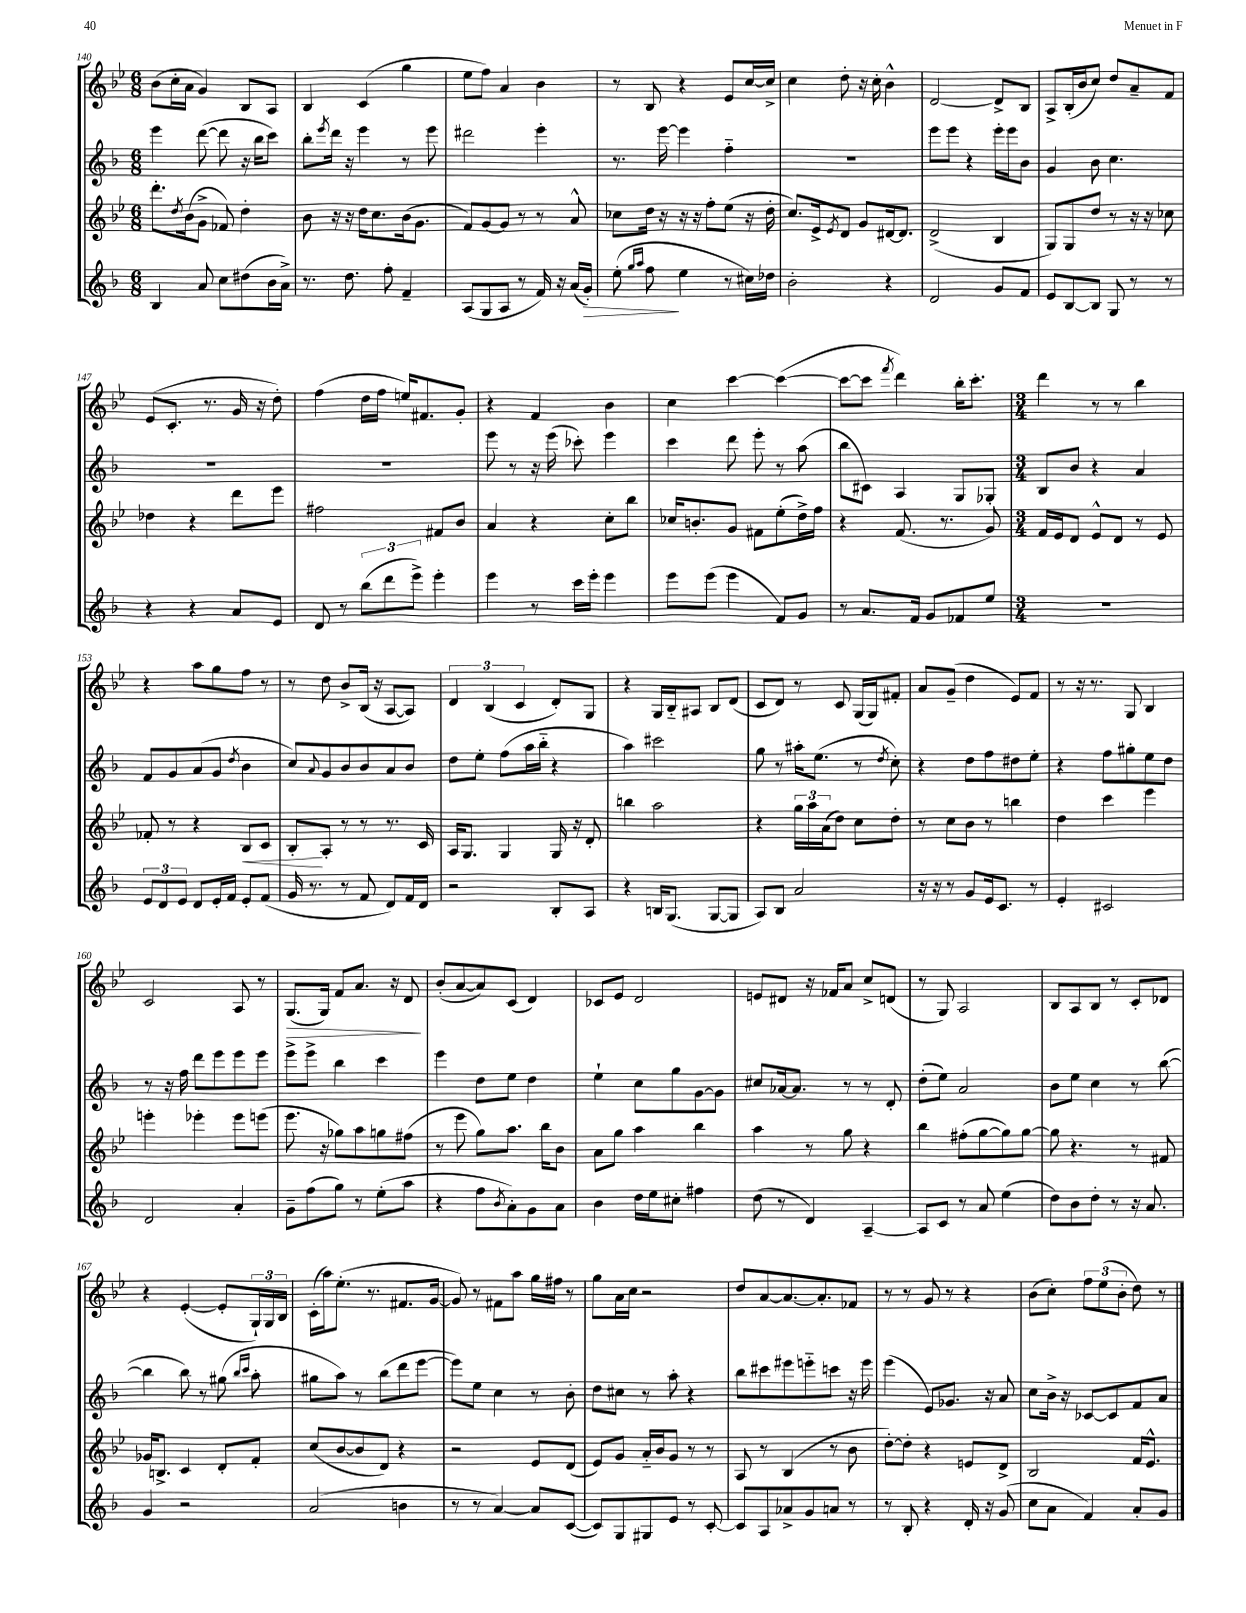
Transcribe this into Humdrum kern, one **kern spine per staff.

**kern	**kern	**kern	**kern
*staff4	*staff3	*staff2	*staff1
*clefG2	*clefG2	*clefG2	*clefG2
*k[b-]	*k[b-e-]	*k[b-]	*k[b-e-]
*M6/8	*M6/8	*M6/8	*M6/8
4B-/	8.ddd'\L	4eee\	(8b-\L
.	.	.	16cc'\L
.	8qdd/	.	.
.	(16b-\k	.	16a\JJ
8a/	8g^\J	([8ddd\	4g/)
8cc\L	8f-/)	8ddd\]	.
(8dd#\	4dd'\	16r	8B-/L
.	.	16bb-\LK	.
16b-\L	.	8ccc\J)	8A/J
16a^\JJ)	.	.	.
=	=	=	=
8.r	8b-\	8bb-'\L	4B-/
.	.	8qeee/	.
.	16r	16ddd\Jk	.
8.dd\	16r	16r	.
.	16dd\LK	4eee\	(4c/
.	8.cc\	.	.
8ff'\	.	.	.
4f~/	(16b-\k	8r	4gg\
.	8.g\J	.	.
.	.	8eee\	.
=	=	=	=
(8A/L	8f/L)	2ddd#\	8ee-\L
8G/	[8g/	.	8ff\J)
8A/J	8g/]J	.	4a/
8r	8r	.	.
16f/)	8r	4eee'\	4b-\
16r	.	.	.
(16a/LL	8a^^/	.	.
16g'/JJ)	.	.	.
=	=	=	=
(8ee'\	8cc-\L	8.r	8r
16qqgg/LL	.	.	.
16qqaa/JJ	.	.	.
8ff\	16dd\Jk	.	8B-/
.	16r	[16eee\	.
4ee\	16r	4eee\]	4r
.	16r	.	.
.	8ff'\L	.	.
8r	(8ee-\J	4ff'~\	8e-/L
16cc#\LL)	16r	.	[16cc/L
16dd-\JJ	16dd'\	.	16cc^/]JJ
=	=	=	=
2b-'\	8.cc/L)	2.r	4cc\
.	16e-^/k	.	.
.	8qe-/	.	.
.	8d/J	.	8dd'\
.	8g/L	.	16r
.	.	.	16cc'\
4r	[16d#/k	.	4b-^^\
.	8.d#/]J	.	.
=	=	=	=
2d/	(2d^/	8eee\L	[2d/
.	.	8eee\J	.
.	.	4r	.
8g/L	4B-/	16eee'\LL	8d^/]L
.	.	16eee\J	.
8f/J	.	8b-\J	8B-/J
=	=	=	=
8e/L	8G/L)	4g/	8A^/L
[8B-/	8G/	.	(16B-'/L
.	.	.	16b-/J
8B-/]J	8dd/J	8b-\	8cc/J)
8G/	8r	4.cc\	8dd/L
8r	16r	.	8a~/
.	16r	.	.
8r	8cc-\	.	8f/J
=	=	=	=
4r	4dd-\	2.r	(8e-/L
.	.	.	8.c'/J
4r	4r	.	.
.	.	.	8.r
8a/L	8ddd\L	.	16g/
.	.	.	16r
8e/J	8eee-\J	.	8dd'\)
=	=	=	=
8d/	2ff#\	2.r	(4ff\
8r	.	.	.
(12bb-\L	.	.	16dd\LL
.	.	.	16ff\JJ
12ddd\	.	.	.
.	.	.	16ee/LK)
12eee^\J)	.	.	.
.	.	.	8.f#/
4eee'\	8f#/L	.	.
.	8b-/J	.	8g'/J
=	=	=	=
4eee\	4a/	8eee\	4r
.	.	8r	.
8r	4r	16r	4f/
.	.	(16eee\	.
16ccc\LL	.	8ccc-'\)	.
16eee'\JJ	.	.	.
4eee\	8cc'\L	4eee\	4b-\
.	8bb-\J	.	.
=	=	=	=
8eee\L	16cc-/LK	4ccc\	4cc\
.	8.b'/	.	.
(8eee\J	.	.	.
4eee\	8g/J	8ddd\	[4ccc\
.	8f#\L	8eee'\	.
8f/L)	(8ee-'\	8r	(4ccc\_
8g/J	16dd^\L)	(8aa\	.
.	16ff\JJ	.	.
=	=	=	=
8r	4r	8bb-\L	8ccc\_L
8.a/L	.	8c#\J)	8ccc\]J
.	.	.	8qfff/
.	(8.f/	4A/	4ddd\)
16f/Jk	.	.	.
8g/L	.	.	.
.	8.r	.	.
8f-/	.	8G/L	16bb-'\LK
.	.	.	8.ccc'\J
8ee/J	8g/)	8G-'/J	.
=	=	=	=
*M3/4	*M3/4	*M3/4	*M3/4
2.r	16f/LL	8B-/L	4ddd\
.	16e-/J	.	.
.	8d/J	8b-/J	.
.	8e-^^/L	4r	8r
.	8d/J	.	8r
.	8r	4a/	4bb-\
.	8e-/	.	.
=	=	=	=
12e/L	8f-'/	8f/L	4r
12d/	.	.	.
.	8r	8g/	.
12e/J	.	.	.
8d/L	4r	(8a/	8aa\L
16e'/L	.	8g/J	8gg\
16f/JJ	.	.	.
.	.	8qdd/	.
8e'/L	8B-/L	4b-\	8ff\J
(8f/J	8c/J	.	8r
=	=	=	=
16g/	8B-'/L	8cc/L)	8r
8.r	.	.	.
.	.	8qqa/	.
.	8A'/J	8g/	8dd\
8r	8r	8b-/	8b-^/L
8f/	8r	8b-/	(16B-/Jk
.	.	.	16r
8d/L)	8.r	8a/	[8A/L
16f/L	.	8b-/J	8A/]J)
16d/JJ	16c/	.	.
=	=	=	=
2r	16A/LK	8dd\L	6d/
.	8.G/J	.	.
.	.	8ee'\J	.
.	.	.	(6B-/
.	4G/	(8ff\L	.
.	.	.	6c/
.	.	16aa\L	.
.	.	16bb-'~\JJ	.
8B-'/L	16G/	4r	8d'/L)
.	16r	.	.
8A/J	8d'/	.	8G/J
=	=	=	=
4r	4bb\	4aa\)	4r
16B/LK	2aa\	2ccc#\	16G/LL
(8.G/J	.	.	16B-'~/J
.	.	.	8A#/J
[8G/L	.	.	8B-/L
8G/]J	.	.	(8d/J
=	=	=	=
8A/L)	4r	8gg\	8c/L
8B-/J	.	8r	8d/J)
2a/	24gg\LL	16aa#'\LK	8r
.	24aa\	.	.
.	.	(8.ee\J	.
.	(24a\J	.	.
.	8dd\J)	.	8c/
.	8cc\L	8r	(16G/LL
.	.	.	16G/J)
.	.	8qdd/	.
.	8dd'\J	8cc'\)	8f#'/J
=	=	=	=
16r	8r	4r	8a/L
16r	.	.	.
8r	8cc\L	.	(8g~/J
8g/L	8b-\J	8dd\L	4dd\
16e/k	8r	8ff\	.
8.c/J	.	.	.
.	4bb\	8dd#\	8e-/L)
8r	.	8ee'\J	8f/J
=	=	=	=
4e'/	4dd\	4r	8r
.	.	.	16r
.	.	.	8.r
2c#/	4ccc\	8ff\L	.
.	.	8gg#'\	8G/
.	4eee-\	8ee\	4B-/
.	.	8dd\J	.
=	=	=	=
2d/	4eee'\	8r	2c/
.	.	16r	.
.	.	16ff\	.
.	4eee-'\	8ddd\L	.
.	.	8eee\	.
4a'/	8eee-\L	8eee\	8A/
.	(8eee\J	8eee\J	8r
=	=	=	=
8g~\L	8.eee-\	8eee^\L	(8.G/L
(8ff\	.	8eee^\J	.
.	16r	.	16G/Jk)
8gg\J)	8gg-\L)	4bb-\	8f/L
8r	8aa\	.	8.a/J
(8ee'\L	8gg\	4ccc\	.
.	.	.	16r
8aa\J	(8ff#\J	.	8d/
=	=	=	=
4r	8r	4eee\	(8b-'/L
.	8eee-\	.	[8a/
8ff\L	8gg\L)	8dd\L	8a/])
8qb-/	.	.	.
8a'\)	8.aa\J	8ee\J	(8c/J
8g\	.	4dd\	4d/)
.	16bb-\LK	.	.
8a\J	8b-\J	.	.
=	=	=	=
4b-\	8a\L	4ee`\	8c-/L
.	8gg\J	.	8e-/J
16dd\LL	4aa\	8cc\L	2d/
16ee\J	.	.	.
8cc#'\J	.	8gg\	.
4ff#\	4bb-\	[8g\	.
.	.	8g\]J	.
=	=	=	=
(8dd\	4aa\	8cc#/L	8e/L
8r	.	[16a-/k	8d#/J
.	.	8.a-/]J	.
4d/)	8r	.	16r
.	.	.	16f-/LK
.	8gg\	8r	8a/J
[4A~/	4r	8r	8cc^/L
.	.	8d'/	(8d/J
=	=	=	=
8A/]L	4bb-\	(8dd'\L	8r
8c/J	.	8ee\J)	8G/)
8r	(8ff#'\L	2a/	2A/
8a/	[8gg\	.	.
(4ee\	8gg\])	.	.
.	[8gg\J	.	.
=	=	=	=
8dd\L)	8gg\]	8b-\L	8B-/L
8b-\	4.r	8ee\J	8A/
8dd'\J	.	4cc\	8B-/J
8r	.	.	8r
16r	8r	8r	8c'/L
8.a/	.	.	.
.	8f#/	([8bb-\	8d-/J
=	=	=	=
4g/	16g-/LK	4bb-\]	4r
.	8.B^/J	.	.
2r	4c/	8bb-\)	([4e-'/
.	.	8r	.
.	8d'/L	(8gg#\	8e-'/]L
.	.	16qqbb-/LL	.
.	.	16qqccc/JJ	.
.	8f'/J	8aa'\	24G`/L)
.	.	.	24G/
.	.	.	24B-/JJ
=	=	=	=
(2a/	(8cc/L	8gg#\L	(16c'\LL
.	.	.	16aa\J)
.	[8b-/	8aa\J)	(8.ee-'\J
.	8b-/]	8r	.
.	.	.	8.r
.	8d/J)	(8bb-\L	.
4b\	4r	8ddd\	8.f#/L
.	.	[8eee\J	.
.	.	.	[16g/Jk
=	=	=	=
8r	2r	8eee\]L)	8g/])
8r	.	8ee\J	8r
[4a/)	.	4cc\	8f#\L
.	.	.	8aa\J
8a/]L	8e-/L	8r	16gg\LL
.	.	.	16ff#\JJ
([8c/J	(8d/J	8b-'\	8r
=	=	=	=
8c/]L)	8e-/L)	8dd\L	8gg\L
8G/	8g/J	8cc#\J	16a\L
.	.	.	16cc\JJ
8G#/	16a'~/LL	8r	2r
.	16b-/J	.	.
8e/J	8g/J	8aa'\	.
8r	8r	4r	.
[8c'/	8r	.	.
=	=	=	=
8c/]L	8A/	8bb-\L	8dd/L
8A/	8r	8ccc#\	[8a/
8a-^/	(4B-/	8eee#\	8.a/_
8g/	.	8eee'~\	.
.	.	.	8.a'/]
8a/J	8r	8ccc\J	.
8r	8b-\	16r	8f-/J
.	.	16eee\	.
=	=	=	=
8r	[8dd'\L)	(4eee\	8r
8B-'/	8dd'\]J	.	8r
4r	4r	8e/L)	8g/
.	.	8.g-/J	8r
16d'/	8e/L	.	4r
16r	.	16r	.
(8g/	8d^/J	8a/	.
=	=	=	=
8cc\L	2B-/	8cc\L	(8b-\L
8a\J	.	16b-^\Jk	8cc'\J)
.	.	16r	.
4f/)	.	[8c-/L	12ff\L
.	.	.	(12ee-\
.	.	8c-/]	.
.	.	.	12b-'\J
8a'/L	16f/LK	8f/	8dd\)
.	8.e-^^/J	.	.
8g/J	.	8a/J	8r
==	==	==	==
*-	*-	*-	*-
